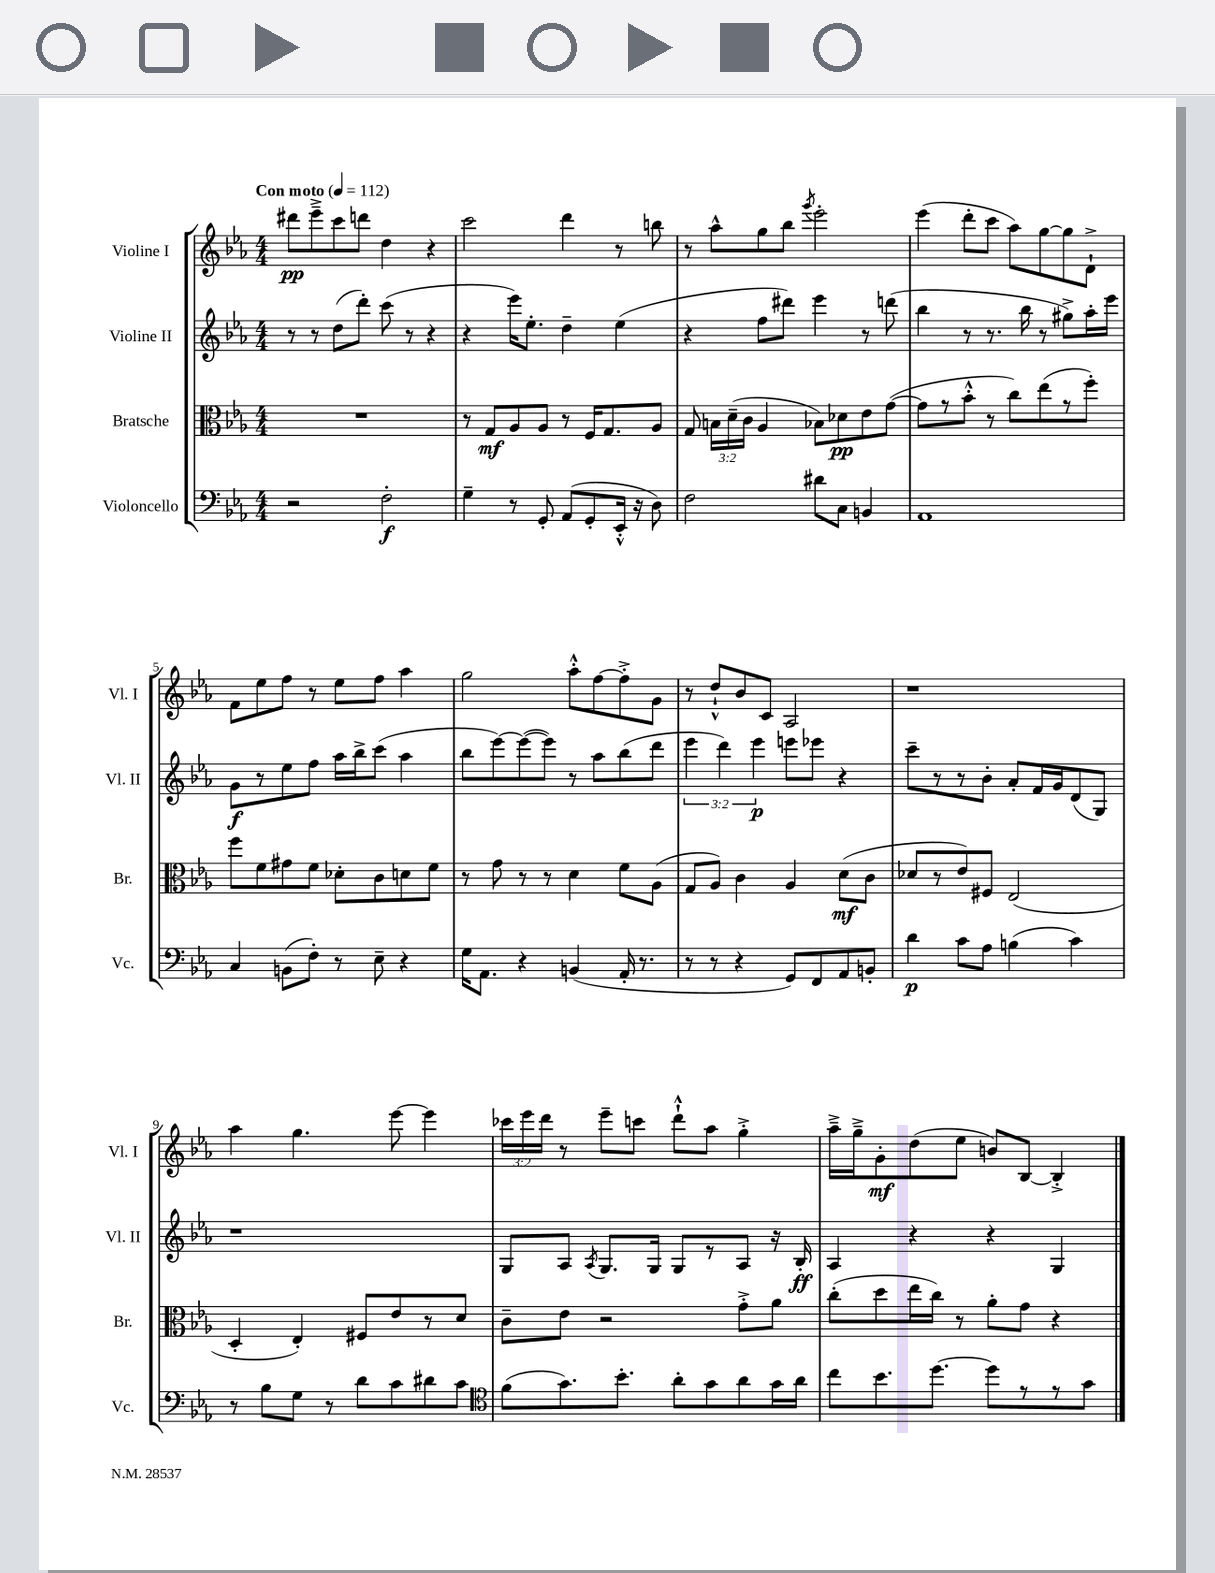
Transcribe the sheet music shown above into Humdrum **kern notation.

**kern	**dynam	**kern	**dynam	**kern	**dynam	**kern	**dynam
*part4	*part4	*part3	*part3	*part2	*part2	*part1	*part1
*staff4	*staff4	*staff3	*staff3	*staff2	*staff2	*staff1	*staff1
*I"Violoncello	*	*I"Bratsche	*	*I"Violine II	*	*I"Violine I	*
*I'Vc.	*	*I'Br.	*	*I'Vl. II	*	*I'Vl. I	*
*clefF4	*	*clefC3	*	*clefG2	*	*clefG2	*
*k[b-e-a-]	*	*k[b-e-a-]	*	*k[b-e-a-]	*	*k[b-e-a-]	*
*M4/4	*	*M4/4	*	*M4/4	*	*M4/4	*
*MM112	*	*MM112	*	*MM112	*	*MM112	*
=1	=1	=1	=1	=1	=1	=1	=1
!	!	!	!	!	!	!LO:TX:a:B:t=Con moto	!
2r	.	1r	.	8r	.	8ddd#X\L	pp
.	.	.	.	8r	.	8eee-~^\	.
.	.	.	.	(8dd\L	.	8ccc\	.
.	.	.	.	8ddd'\J)	.	8dddn\J	.
2F'\	f	.	.	(8ccc\	.	4dd\	.
.	.	.	.	8r	.	.	.
.	.	.	.	4r	.	4r	.
=2	=2	=2	=2	=2	=2	=2	=2
4G~\	.	8r	.	4r	.	2ccc\	.
.	.	8G/L	mf	.	.	.	.
8r	.	8A-/	.	16eee-\KL)	.	.	.
.	.	.	.	8.ee-'\J	.	.	.
8GG'/	.	8A-/J	.	.	.	.	.
(8AA-/L	.	8r	.	4dd~\	.	4ddd\	.
8GG'/	.	16F/KL	.	.	.	.	.
.	.	8.G/	.	.	.	.	.
16EE-'^^/Jk	.	.	.	(4ee-\	.	8r	.
16r	.	.	.	.	.	.	.
8D\)	.	8A-/J	.	.	.	8bbn\	.
=3	=3	=3	=3	=3	=3	=3	=3
2F\	.	8G/	.	4r	.	8r	.
.	.	24Bn\LL	.	.	.	8aa-^^\L	.
.	.	(24d~\	.	.	.	.	.
.	.	24c\JJ	.	.	.	.	.
.	.	4A-/	.	8ff\L	.	8gg\	.
.	.	.	.	8ddd#X\J)	.	8bb-\J	.
.	.	.	.	.	.	8qggg/	.
8d#X\L	.	8B-X\L)	.	4eee-\	.	2eee-'\	.
8C\J	.	8d-X\	pp	.	.	.	.
4BBn/	.	8e-\	.	8r	.	.	.
.	.	([8g\J	.	(8dddn\	.	.	.
=4	=4	=4	=4	=4	=4	=4	=4
1AA-	.	8g\L]	.	4bb-\	.	(4eee-\	.
.	.	8r	.	.	.	.	.
.	.	8b-'^^\J	.	8r	.	8ddd'\L	.
.	.	8r	.	8.r	.	8ccc\J	.
.	.	8cc\L)	.	.	.	8aa-\L)	.
.	.	.	.	16bb-\	.	.	.
.	.	(8ee-\	.	8r	.	[8gg\	.
.	.	8r	.	8gg#X^\L)	.	8gg\]	.
.	.	8ff'\J)	.	16aa-'\L	.	8d`^\J	.
.	.	.	.	16eee-\JJ	.	.	.
!!LO:LB:g=z
=5	=5	=5	=5	=5	=5	=5	=5
4C/	.	8ff\L	.	8g\L	f	8f\L	.
.	.	8f\	.	8r	.	8ee-\	.
(8BBn\L	.	8g#X\	.	8ee-\	.	8ff\J	.
8F'\J)	.	8f\J	.	8ff\J	.	8r	.
8r	.	8d-X'\L	.	16aa-\LL	.	8ee-\L	.
.	.	.	.	16bb-^\J	.	.	.
8E-~\	.	8c\	.	(8ccc\J	.	8ff\J	.
4r	.	8dn\	.	4aa-\	.	4aa-\	.
.	.	8f\J	.	.	.	.	.
=6	=6	=6	=6	=6	=6	=6	=6
16G\KL	.	8r	.	8bb-\L	.	2gg\	.
8.AA-\J	.	.	.	.	.	.	.
.	.	8g\	.	[8eee-\)	.	.	.
4r	.	8r	.	(8eee-\_	.	.	.
.	.	8r	.	8eee-\J])	.	.	.
(4BBn/	.	4d\	.	8r	.	8aa-'^^\L	.
.	.	.	.	8aa-\L	.	[8ff\	.
16AA-'/	.	8f\L	.	(8bb-\	.	8ff'^\]	.
8.r	.	.	.	.	.	.	.
.	.	(8A-\J	.	8ddd\J	.	8g\J	.
=7	=7	=7	=7	=7	=7	=7	=7
8r	.	8G/L	.	6eee-\	.	8r	.
8r	.	8A-/J)	.	.	.	8dd`^^/L	.
.	.	.	.	6ddd\)	.	.	.
4r	.	4c\	.	.	.	8b-/	.
.	.	.	.	6eee-\	p	.	.
.	.	.	.	.	.	8c/J	.
8GG/L)	.	4A-/	.	8eeen\L	.	2A-/	.
8FF/	.	.	.	8eee-X\J	.	.	.
8AA-/	.	(8d\L	mf	4r	.	.	.
8BBn'/J	.	8c\J	.	.	.	.	.
=8	=8	=8	=8	=8	=8	=8	=8
4d\	p	8d-X/L	.	8ccc~\L	.	1r	.
.	.	8r	.	8r	.	.	.
8c\L	.	8e-/)	.	8r	.	.	.
8A-\J	.	8F#X/J	.	8b-'\J	.	.	.
(4Bn\	.	(2E-/	.	8a-'/L	.	.	.
.	.	.	.	16f/L	.	.	.
.	.	.	.	16g/J	.	.	.
4c\)	.	.	.	(8d/	.	.	.
.	.	.	.	8G/J)	.	.	.
!!LO:LB:g=z
=9	=9	=9	=9	=9	=9	=9	=9
8r	.	4D'/	.	1r	.	4aa-\	.
8B-\L	.	.	.	.	.	.	.
8G\J	.	4E-'/)	.	.	.	4.gg\	.
8r	.	.	.	.	.	.	.
8d\L	.	8F#X/L	.	.	.	.	.
8c\	.	8e-/	.	.	.	[8eee-\	.
8d#X\	.	8r	.	.	.	4eee-\]	.
8c\J	.	8d/J	.	.	.	.	.
=10	=10	=10	=10	=10	=10	=10	=10
*clefC4	*	*	*	*	*	*	*
(8f\L	.	8c~\L	.	8G/L	.	24ccc-X\LL	.
.	.	.	.	.	.	24eee-\	.
.	.	.	.	.	.	24ddd\JJ	.
8.g\)	.	8e-\J	.	8A-/J	.	8r	.
.	.	.	.	8qA-/	.	.	.
.	.	2r	.	8.G/L	.	8eee-~\L	.
8.b-'\J	.	.	.	.	.	.	.
.	.	.	.	.	.	8cccn\J	.
.	.	.	.	16G/Jk	.	.	.
8a-'\L	.	.	.	8G/L	.	8ddd`^^\L	.
8g\	.	.	.	8r	.	8aa-\J	.
8a-\	.	8g'^\L	.	8A-/J	.	4gg'^\	.
16g\L	.	8a-\J	.	16r	.	.	.
16a-\JJ	.	.	.	16B-'/	ff	.	.
=11	=11	=11	=11	=11	=11	=11	=11
8cc\L	.	(8cc'\L	.	4A-/	.	16aa-~^\LL	.
.	.	.	.	.	.	16gg~^\J	.
8.b-\	.	8dd\	.	.	.	8g'\	mf
.	.	16ee-\L	.	4r	.	(8dd\	.
[8.dd\J	.	16cc\JJ)	.	.	.	.	.
.	.	8r	.	.	.	8ee-\J	.
8dd\L]	.	8a-'\L	.	4r	.	8bn/L)	.
8r	.	8g\J	.	.	.	[8B-/J	.
8r	.	4r	.	4G/	.	4B-'^/]	.
8g\J	.	.	.	.	.	.	.
==	==	==	==	==	==	==	==
*-	*-	*-	*-	*-	*-	*-	*-
